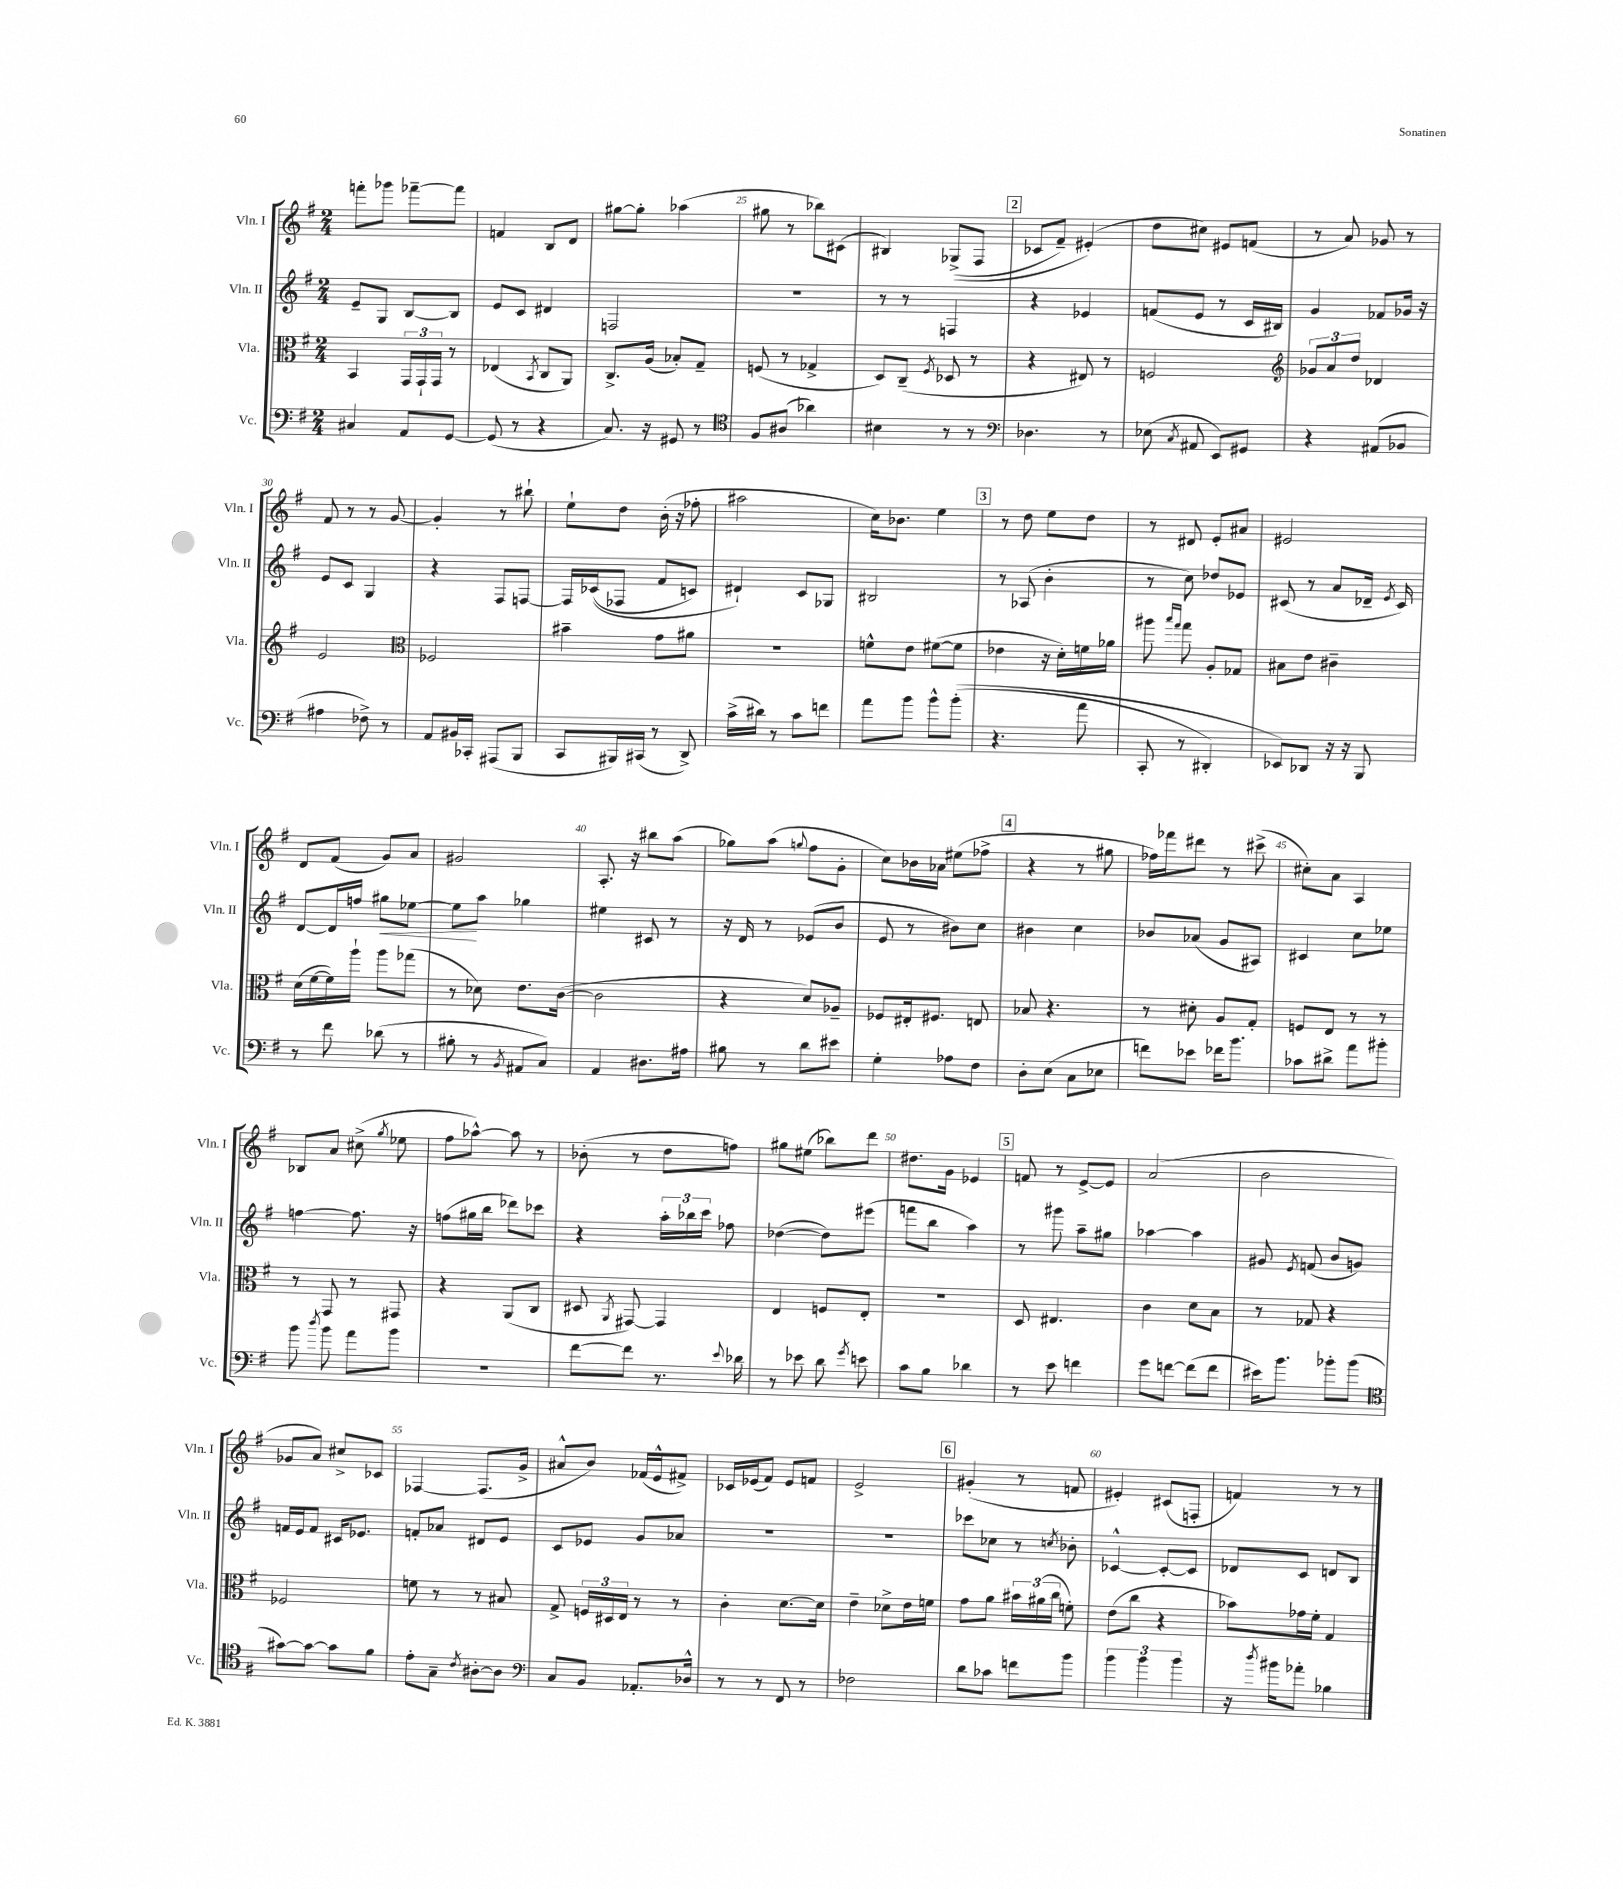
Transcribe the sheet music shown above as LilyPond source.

<<
\new StaffGroup <<
\new Staff = "s0" \with { instrumentName = "Vln. I" shortInstrumentName = "Vln. I" } {
    \clef treble \key g \major \numericTimeSignature \time 2/4
    \autoBeamOff f'''8[-. ges'''8] fes'''8[~-- fes'''8] |
    f'4 b8[ d'8] |
    gis''8[~ gis''8]-. aes''4( |
    gis''8 r8 bes''8[) cis'8]( |
    bis4) ges8[->(\( fis8] |
    \mark \markup { \box "2" } ces'8[ fis'8]--) eis'4-.(\) |
    d''8[ cis''8]) eis'8[ f'8]( |
    r8 a'8) ges'8 r8 |
    fis'8 r8 r8 g'8~ |
    g'4-. r8 bis''8-! |
    e''8[-! d''8] b'16-.( r16 fes''8-. |
    ais''2 |
    c''16[) bes'8.] e''4 |
    \mark \markup { \box "3" } r8 d''8 e''8[ d''8] |
    r8 dis'8 e'8[-. ais'8] |
    eis'2 |
    d'8[ fis'8]( g'8[) a'8] |
    gis'2 |
    a8.-. r16 bis''8[ a''8]( |
    ges''8[) a''8]( \appoggiatura { g''8 } fis''8[ g'8]-. |
    c''8[) bes'16 aes'16] eis''8[( fes''8]-> |
    \mark \markup { \box "4" } r4 r8 gis''8 |
    fes''16[) fes'''16 dis'''8] r8 cis'''8->( |
    cis''8[-.) a'8] a4 |
    bes8[ a'8] cis''8->( \acciaccatura { g''8 } ees''8 |
    fis''8[ aes''8]~-^) aes''8 r8 |
    bes'8-.( r8 d''8[ f''8]) |
    gis''8[ eis''8]( bes''8[) d'''8] |
    dis''8.[ g'16] ees'4 |
    \mark \markup { \box "5" } f'8 r8 e'8[~-> e'8] |
    a'2( |
    b'2 |
    ges'8[ a'8]) cis''8[-> ces'8] |
    fes4~ fes8.[( g'16]-> |
    ais'8[-^ b'8]) fes'16[( e'16-^ fis'8]->) |
    ces'16[ ees'16( fis'8]) ees'8[ f'8] |
    e'2-> |
    \mark \markup { \box "6" } gis'4-.( r8 f'8 |
    eis'4-.) cis'8[( f8]-. |
    f'4) r8 r8 \bar "|." |
}
\new Staff = "s1" \with { instrumentName = "Vln. II" shortInstrumentName = "Vln. II" } {
    \clef treble \key g \major \numericTimeSignature \time 2/4
    \autoBeamOff e'8[-- g8] b8[~ b8] |
    e'8[ c'8] dis'4 |
    f2 |
    R2 |
    r8 r8 f4 |
    \mark \markup { \box "2" } r4 ees'4 |
    f'8[( e'8] r8 c'16[ bis16]) |
    g'4 fes'8[ ges'16] r16 |
    e'8[ c'8] g4 |
    r4 fis8[ f8]~ |
    f16[ ces'16(\( fes8] fis'8[ c'8]) |
    dis'4-!\) c'8[ ges8] |
    bis2 |
    \mark \markup { \box "3" } r8 aes8( b'4-. |
    r8 c''8) des''8[ ees'8] |
    cis'8( r8 a'8[ des'16]-- \acciaccatura { e'8 } cis'16) |
    d'8[~ d'16 f''16] gis''8[\< ees''8]~ |
    ees''8[\! a''8] ges''4 |
    eis''4 cis'8 r8 |
    r16 d'16 r8 ees'8[( b'8] |
    e'8 r8 bis'8[) c''8] |
    \mark \markup { \box "4" } bis'4 c''4 |
    bes'8[ aes'8]( g'8[ ais8]) |
    cis'4 c''8[ ees''8] |
    f''4~ f''8. r16 |
    f''8[( gis''16 b''16] des'''8[) ces'''8] |
    r4 \tuplet 3/2 { a''16[-. bes''16 c'''16] } fes''8 |
    des''4~( des''8[) eis'''8]( |
    f'''8[ b''8] a''4) |
    \mark \markup { \box "5" } r8 gis'''8 a''8[-- gis''8] |
    aes''4~ aes''4 |
    gis'8 \acciaccatura { e'8 } f'8( b'8[ g'8]) |
    f'16[ e'16 f'8] cis'16[ ees'8.] |
    f'8[-. aes'8] dis'8[ e'8] |
    c'8[ ees'8] g'8[ aes'8] |
    R2 |
    R2 |
    \mark \markup { \box "6" } ces'''8[ ces''8] r8 \acciaccatura { c''8 } bes'8-. |
    ces'4~-^ ces'8[~-. ces'8] |
    des'8[ c'8] d'8[ b8] \bar "|." |
}
\new Staff = "s2" \with { instrumentName = "Vla." shortInstrumentName = "Vla." } {
    \clef alto \key g \major \numericTimeSignature \time 2/4
    \autoBeamOff b,4 \tuplet 3/2 { g,16[ g,16-! g,16] } r8 |
    ees4( \acciaccatura { b,8 } c8[ a,8]) |
    c8.[-> a16]( bes8[-.) g8]-- |
    f8( r8 ges4-> |
    d8[) c8]--( \acciaccatura { fis8 } des8 r8 |
    \mark \markup { \box "2" } r4 eis8) r8 |
    f2 |
    \clef treble \tuplet 3/2 { ges'8[ a'8 d''8] } des'4 |
    e'2 |
    \clef alto fes2 |
    bis'4-- g'8[ ais'8] |
    R2 |
    f'8[-^ e'8] fis'8[~( fis'8] |
    \mark \markup { \box "3" } ees'4 r16 d'16[-.) f'16 aes'16] |
    ais''8 \grace { b''16[ g''16] } g''8 a8[-. ges8] |
    bis8[ e'8] cis'4-- |
    d'16[( fis'16~ fis'16) a''16]-! a''8[ ges''8]( |
    r8 des'8) e'8.[ c'16]~( |
    c'2 |
    r4 d'8[) aes8]-- |
    fes8[ eis16-. fis8.] e8 |
    \mark \markup { \box "4" } bes8 r4. |
    r8 dis'8-. a8[ g8]-. |
    f8[ e8] r8 r8 |
    r8 g,8 r8 gis,8 |
    r4 a,8[( c8] |
    dis8 \acciaccatura { a,8 } gis,8~) gis,4 |
    e4 f8[ e8]-. |
    r2 |
    \mark \markup { \box "5" } d8 eis4. |
    c'4 d'8[ b8] |
    r8 ges8 r4 |
    fes2 |
    f'8 r8 r8 bis8 |
    g8-> \tuplet 3/2 { f16[ dis16 e16] } r8 r8 |
    c'4-. d'8.[~ d'16] |
    e'4-- des'8[-> e'16 f'16] |
    \mark \markup { \box "6" } g'8[ a'8] \tuplet 3/2 { bis'16[ ais'16( c''16] } f'8-.) |
    e'8[( c''8] r4 |
    bes'8[) ges'16 fis'16]-. g4 \bar "|." |
}
\new Staff = "s3" \with { instrumentName = "Vc." shortInstrumentName = "Vc." } {
    \clef bass \key g \major \numericTimeSignature \time 2/4
    \autoBeamOff cis4 a,8[ g,8]~ |
    g,8( r8 r4 |
    c8.) r16 gis,8 r8 |
    \clef tenor fis8[ ais8]( aes'4) |
    bis4 r8 r8 |
    \mark \markup { \box "2" } \clef bass des4. r8 |
    ees8( \acciaccatura { c8 } ais,8 e,8[) gis,8] |
    r4 ais,8[( bes,8] |
    ais4 fes8->) r8 |
    a,8[ bis,16 ces,16]-. ais,,8[( b,,8] |
    c,8[ bis,,16) cis,16]( r8 d,8->) |
    c'16[->( dis'16]) r8 c'8[ f'8] |
    a'8[ b'8] b'8[-^ b'8]-.(\( |
    \mark \markup { \box "3" } r4. a'8 |
    c,8-. r8 dis,4-.) |
    ees,8[\) des,8] r16 r16 b,,8 |
    r8 fis'8 des'8( r8 |
    bis8-. r8 \acciaccatura { b,8 } ais,8[ c8]) |
    a,4 dis8.[ ais16] |
    bis8 r8 d'8[ eis'8] |
    g4-. aes8[ fis8] |
    \mark \markup { \box "4" } d8[-. e8]( c8[ ees8] |
    f'8[) ees'8] fes'16[ b'8.] |
    ces'8[ dis'8]-> a'8[ bis'8]-. |
    b'8 \acciaccatura { d''8 } b'8 a'8[ b'8] |
    r2 |
    fis'8[~ fis'8] r8. \appoggiatura { e'8 } des'16 |
    r8 ees'8 d'8 \acciaccatura { g'8 } e'8 |
    c'8[ b8] des'4 |
    \mark \markup { \box "5" } r8 e'8 f'4 |
    g'8[ f'8]~ f'8[( f'8] |
    eis'16[) b'8.] bes'8[-. bes'8]( |
    \clef tenor gis'8[~) gis'8]~ gis'8[ fis'8] |
    e'8[-. g8]-- \acciaccatura { c'8 } ais8[~-. ais8] |
    \clef bass c8[ b,8] aes,8.[-. des16]-^ |
    r8 r8 fis,8 r8 |
    fes2 |
    \mark \markup { \box "6" } d'8[ ces'8] f'8[ b'8] |
    \tuplet 3/2 { b'4 b'4 b'4 } |
    r16 \acciaccatura { d''8 } bis'16[ aes'8]-. bes4 \bar "|." |
}
>>
>>
\layout { \context { \Score currentBarNumber = #22 \override BarNumber.break-visibility = ##(#f #t #t) barNumberVisibility = #(every-nth-bar-number-visible 5) } }
